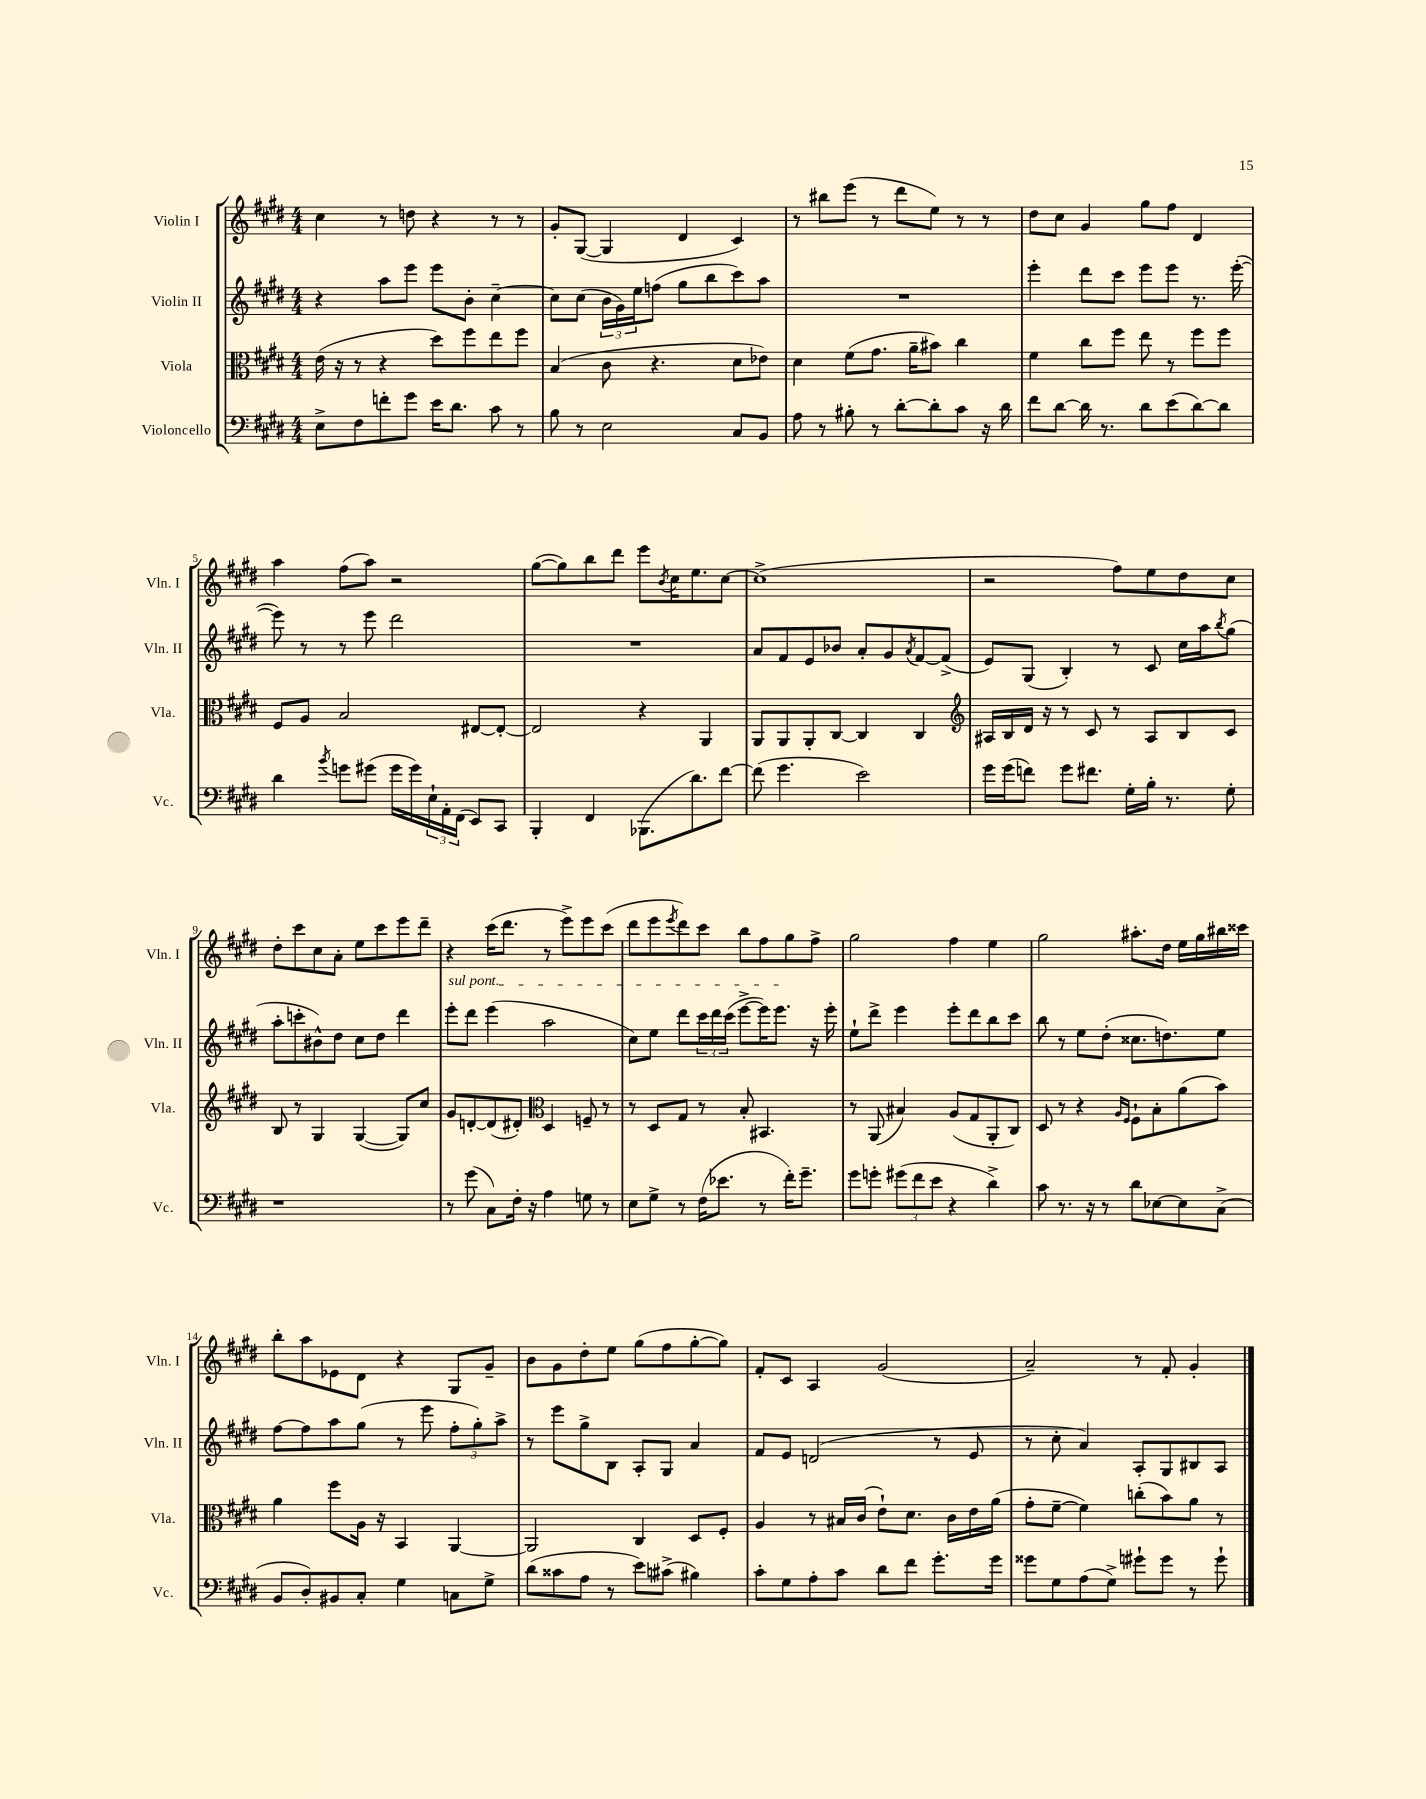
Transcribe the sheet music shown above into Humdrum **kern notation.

**kern	**kern	**kern	**kern
*part4	*part3	*part2	*part1
*staff4	*staff3	*staff2	*staff1
*I"Violoncello	*I"Viola	*I"Violin II	*I"Violin I
*I'Vc.	*I'Vla.	*I'Vln. II	*I'Vln. I
*clefF4	*clefC3	*clefG2	*clefG2
*k[f#c#g#d#]	*k[f#c#g#d#]	*k[f#c#g#d#]	*k[f#c#g#d#]
*M4/4	*M4/4	*M4/4	*M4/4
=1	=1	=1	=1
8E^\L	(16e\	4r	4cc#\
.	16r	.	.
8F#\	8r	.	.
8fn'\	4r	8aa\L	8r
8g#\J	.	8eee\J	8ddn\
16e\KL	8dd#\L)	8eee\L	4r
8.d#\J	.	.	.
.	8ff#\	8b'\J	.
8c#\	8ee\	[4cc#~\	8r
8r	8ff#\J	.	8r
=2	=2	=2	=2
8B\	(4B/	8cc#\L]	8g#'/L
8r	.	(8cc#\J	([8G#/J
2E\	8c#\	24b\LL	4G#/]
.	.	24g#\)	.
.	.	24ee\J	.
.	4.r	(8ffn\J	.
.	.	8gg#\L	4d#/
.	.	8bb\	.
8C#/L	8d#\L	8ccc#\)	4c#/)
8BB/J	8e-X\J)	8aa\J	.
=3	=3	=3	=3
8A\	4d#\	1r	8r
8r	.	.	8bb#X\L
8B#X'\	(8f#\L	.	(8eee\J
8r	8.g#\J	.	8r
[8d#'\L	.	.	8ddd#\L
.	16a~\KL	.	.
8d#'\]	8b#X\J)	.	8ee\J)
8c#\J	4cc#\	.	8r
16r	.	.	8r
16d#\	.	.	.
=4	=4	=4	=4
8f#\L	4f#\	4eee'\	8dd#\L
[8d#\J	.	.	8cc#\J
16d#\]	8cc#\L	8ddd#\L	4g#/
8.r	.	.	.
.	8ff#\J	8ccc#\J	.
8d#\L	8ee\	8eee\L	8gg#\L
(8e\	8r	8eee\J	8ff#\J
[8d#\)	8ff#\L	8.r	4d#/
8d#\J]	8ff#\J	.	.
.	.	([16eee'\	.
!!LO:LB:g=z
=5	=5	=5	=5
4d#\	8F#/L	8eee\])	4aa\
.	8A/J	8r	.
8qb/	.	.	.
8gn\L	2B/	8r	(8ff#\L
(8g#X\J	.	8eee\	8aa\J)
16g#\LL	.	2ddd#\	2r
16g#\)	.	.	.
24E`\	.	.	.
24AA'\	.	.	.
(24FF#\JJ	.	.	.
8EE/L)	[8E#X/L	.	.
8CC#/J	8E#'/J_	.	.
=6	=6	=6	=6
4BBB'/	2E#/]	1r	([8gg#\L
.	.	.	8gg#\])
4FF#/	.	.	8bb\
.	.	.	8ddd#\J
(8.BBB-X\L	4r	.	8eee\L
.	.	.	8qb/
.	.	.	16cc#\K
8.d#\)	.	.	8.ee\
.	4AA/	.	.
[8f#\J	.	.	[8cc#\J
=7	=7	=7	=7
(8f#\]	8AA/L	8a/L	(1cc#^]
4.g#\	8AA/	8f#/	.
.	8AA'/	8e/	.
.	[8C#/J	8b-X/J	.
2e\)	4C#/]	8a'/L	.
.	.	8g#/	.
.	.	8qa/	.
.	4C#/	[8f#/	.
.	.	(8f#^/J]	.
=8	=8	=8	=8
*	*clefG2	*	*
16g#\LL	16A#X/LL	8e/L)	2r
(16g#\J	16B/	.	.
8fn\J)	16d#/JJ	(8G#/J	.
.	16r	.	.
8g#\L	8r	4B'/)	.
8.f#X\J	8c#/	.	.
.	8r	8r	8ff#\L)
16G#'\LL	.	.	.
16B'\JJ	8A#/L	8c#/	8ee\
8.r	.	.	.
.	8B/	16cc#\LL	8dd#\
.	.	16aa\J	.
.	.	8qbb/	.
8G#'\	8c#/J	(8gg#\J	8cc#\J
!!LO:LB:g=z
=9	=9	=9	=9
1r	8B/	8aa'\L	8dd#'\L
.	8r	8cccn'\	8ccc#\
.	4G#/	8b#X^^\)	8cc#\
.	.	8dd#\J	8a'\J
.	([4G#/	8cc#\L	8ee\L
.	.	8dd#\J	8ccc#\
.	8G#/L])	4ddd#\	8eee\
.	8cc#/J	.	8ddd#~\J
=10	=10	=10	=10
!	!	!LO:TX:a:i:t=sul pont.	!
8r	8g#/L	8eee'\L	4r
(8g#\	[8dn'/	8ddd#\J	.
8C#\L)	(8d/]	(4eee\	(16ccc#\KL
.	.	.	8.ddd#\J
16F#'\Jk	8d#X'/J)	.	.
16r	.	.	.
*	*clefC3	*	*
4A\	4D#/	2aa\	8r
.	.	.	8eee^\L)
8Gn\	8Fn~/	.	8eee\
8r	8r	.	(8ccc#\J
=11	=11	=11	=11
8E\L	8r	8cc#\L)	8ddd#\L
8G#^\J	8D#/L	8ee\J	8eee\
.	.	.	8qeee/
8r	8G#/J	8ddd#\L	8ddd#\)
(16F#\KL	8r	24ccc#\L	8ccc#\J
.	.	24ddd#\	.
8.e-X\J	.	.	.
.	.	(24ccc#\JJ	.
.	8B'/	[8eee^\L	8bb\L
8r	4.BB#X/	16eee\K])	8ff#\
.	.	8.eee\J	.
16f#'\KL)	.	.	8gg#\
8.g#~\J	.	.	.
.	.	16r	8ff#^\J
.	.	16eee'\	.
=12	=12	=12	=12
8g#\L	8r	8ee`\L	2gg#\
8gn'\J	(8AA/	8ddd#^\J	.
(12g#X\L	4B#X/)	4eee\	.
12f#\	.	.	.
12e\J	.	.	.
4r	(8A/L	8eee'\L	4ff#\
.	8G#/	8ddd#\	.
4d#^\)	8AA'/	8bb\	4ee\
.	8C#/J)	8ccc#\J	.
=13	=13	=13	=13
8c#\	8D#/	8bb\	2gg#\
8.r	8r	8r	.
.	4r	8ee\L	.
16r	.	.	.
8r	.	(8dd#'\J	.
.	16qqA/LL	.	.
.	16qqF#/JJ	.	.
8d#\L	8F#`\L	8.cc##X\L	8.aa#X'\L
[8E-X\	8B'\	.	.
.	.	8.ddn\)	16dd#\Jk
8E-\]	(8a\	.	16ee\LL
.	.	.	16gg#\
(8C#^\J	8b\J)	8ee\J	16bb#X\
.	.	.	16ccc##X\JJ
!!LO:LB:g=z
=14	=14	=14	=14
8BB/L	4a\	[8ff#\L	8bb'\L
8D#'/)	.	8ff#\]	8aa\
8BB#X/	8ff#\L	8aa\	8e-X\
8C#'/J	16A\Jk	(8gg#\J	8d#\J
.	16r	.	.
4G#\	4BB/	8r	4r
.	.	8eee\	.
8Cn\L	[4AA/	12ff#'\L	8G#/L
.	.	12gg#'\)	.
8G#^\J	.	.	8g#~/J
.	.	12aa^\J	.
=15	=15	=15	=15
(8d#\L	2AA/]	8r	8b\L
8c##X\	.	8eee\L	8g#\
8A\J	.	8gg#^\	8dd#'\
8r	.	8B\J	8ee\J
8e\L)	4C#/	8A'/L	(8gg#\L
(8c#X^\J	.	8G#/J	8ff#\
4B#X\)	8D#/L	4a/	[8gg#'\
.	8F#'/J	.	8gg#\J])
=16	=16	=16	=16
8c#'\L	4A/	8f#/L	8f#'/L
8G#\	.	8e/J	8c#/J
8A'\	8r	(2dn/	4A/
8c#\J	16B#X/LL	.	.
.	(16c#/JJ	.	.
8d#\L	8e`\L)	.	(2g#/
8f#\J	8.d#\J	.	.
8.g#'\L	.	8r	.
.	16c#\LL	.	.
.	16e\	8e/	.
16g#\Jk	(16a\JJ	.	.
=17	=17	=17	=17
8g##X\L	8g#'\L	8r	2a~/)
8G#\	[8f#~\J	8cc#'\	.
(8A\	4f#\])	4a/)	.
8G#^\J)	.	.	.
8g#X`\L	(8ccn'\L	8A'/L	8r
8g#\J	8b\)	8G#/	8f#'/
8r	8a\J	8B#X/	4g#'/
8g#`\	8r	8A/J	.
==	==	==	==
*-	*-	*-	*-
